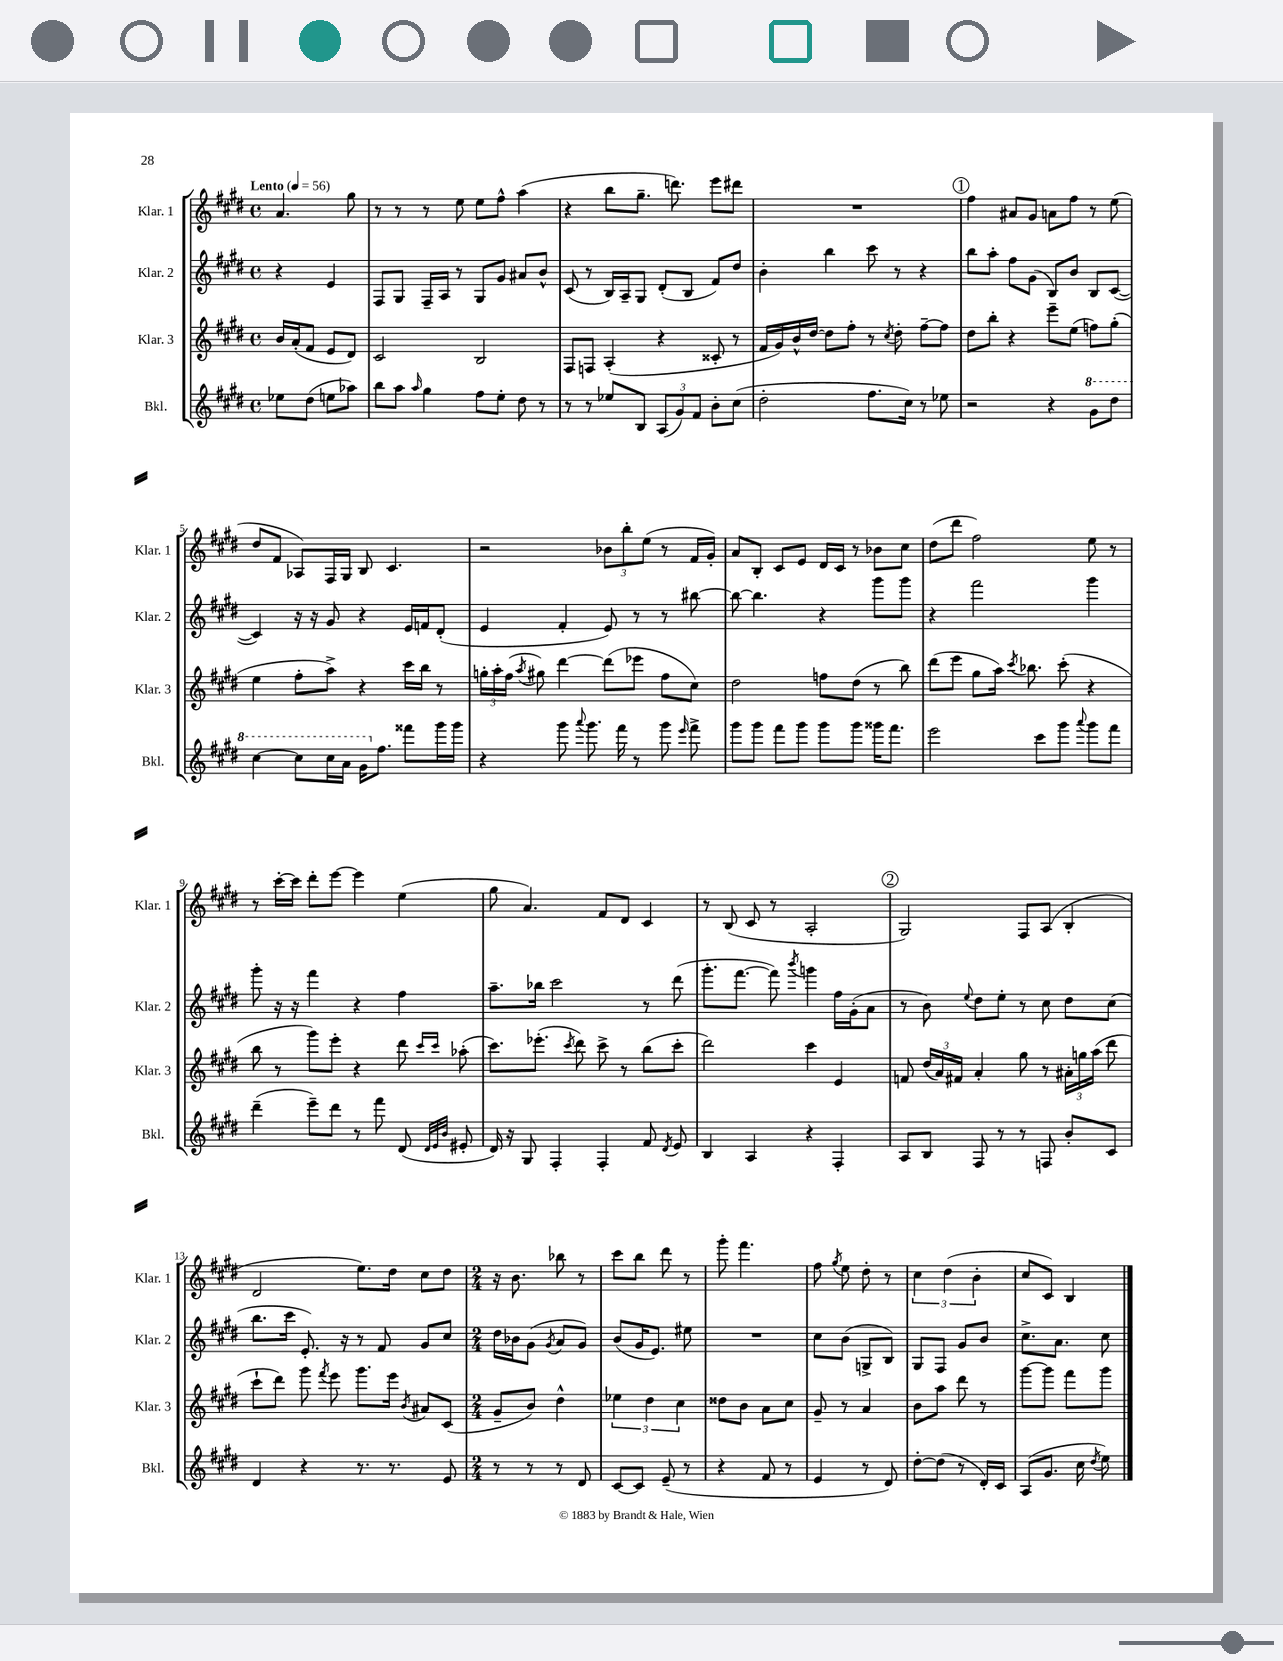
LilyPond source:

<<
\new StaffGroup <<
\new Staff = "s0" \with { instrumentName = "Klar. 1" shortInstrumentName = "Klar. 1" } {
    \clef treble \key e \major \defaultTimeSignature \time 4/4 \partial 2 \tempo "Lento" 4 = 56
    \autoBeamOff a'4. gis''8 |
    r8 r8 r8 e''8 e''8[ fis''8]-^ a''4( |
    r4 b''8[ gis''8.]-- d'''8.) e'''8[ dis'''8] |
    R1 |
    \mark \markup { \circle "1" } fis''4 ais'8[ gis'8] a'8[ fis''8] r8 e''8( |
    dis''8[ fis'8] aes8[) fis16 gis16] b8 cis'4. |
    r2 \tuplet 3/2 { bes'8[ b''8-. e''8]( } r8 fis'16[ gis'16]-.) |
    a'8[ b8]-. cis'8[ e'8] dis'16[ cis'16] r8 bes'8[ cis''8] |
    dis''8[( dis'''8] fis''2) e''8 r8 |
    r8 cis'''16[~-. cis'''16] dis'''8[-. e'''8]~ e'''4 e''4( |
    gis''8 a'4.) fis'8[ dis'8] cis'4 |
    r8 b8( cis'8 r8 a2-. |
    \mark \markup { \circle "2" } gis2) fis8[ a8]( b4-. |
    dis'2 e''8.[) dis''16] cis''8[ dis''8] |
    \numericTimeSignature \time 2/4 r16 b'8. bes''8 r8 |
    cis'''8[ b''8] dis'''8 r8 |
    gis'''8-. fis'''4. |
    fis''8 \acciaccatura { gis''8 } e''8 dis''8-. r8 |
    \tuplet 3/2 { cis''4 dis''4( b'4-. } |
    cis''8[ cis'8]) b4 \bar "|." |
}
\new Staff = "s1" \with { instrumentName = "Klar. 2" shortInstrumentName = "Klar. 2" } {
    \clef treble \key e \major \defaultTimeSignature \time 4/4 \partial 2
    \autoBeamOff r4 e'4 |
    fis8[ gis8] fis16[-- a16] r8 gis8[ gis'8] ais'8[ b'8]-^ |
    cis'8( r8 b16[) a16-- gis8] dis'8[-.( b8] fis'8[) dis''8] |
    b'4-. b''4 cis'''8 r8 r4 |
    \mark \markup { \circle "1" } b''8[ a''8]-. fis''8[ gis'8]( b8[) b'8] b8[ cis'8]~( |
    cis'4) r16 r16 gis'8 r4 e'16[ f'16 dis'8]-.( |
    e'4 fis'4-. e'8) r8 r8 bis''8~ |
    bis''8~ bis''4. r4 gis'''8[ gis'''8] |
    r4 fis'''2 gis'''4 |
    gis'''8-. r16 r16 fis'''4 r4 fis''4 |
    a''8.[-- bes''16] cis'''2 r8 dis'''8( |
    gis'''8.[-. fis'''8.]~ fis'''8) \acciaccatura { b'''8 } g'''4 fis''16[ gis'16-.( a'8] |
    \mark \markup { \circle "2" } r8 b'8) \appoggiatura { e''8 } dis''8[ e''8]-. r8 cis''8 dis''8[ cis''8]( |
    b''8.[ cis'''16] e'8.-.) r16 r8 fis'8 gis'8[ cis''8] |
    \numericTimeSignature \time 2/4 dis''16[ bes'16 gis'8]( \acciaccatura { gis'8 } a'8[ gis'8]) |
    b'8[( gis'16 e'8.]) eis''8 |
    R2 |
    cis''8[ b'8]( g8[-> b8]) |
    gis8[ fis8] gis'8[ b'8] |
    cis''8.[-> a'8.] cis''8 \bar "|." |
}
\new Staff = "s2" \with { instrumentName = "Klar. 3" shortInstrumentName = "Klar. 3" } {
    \clef treble \key e \major \defaultTimeSignature \time 4/4 \partial 2
    \autoBeamOff b'16[ a'16-.( fis'8] e'8[ dis'8]) |
    cis'2 b2 |
    fis8[ f8] a4-.( r4 cisis'8-. r8 |
    fis'16[ gis'16) b'16-^ dis''16]~ dis''8[ fis''8]-. r8 \acciaccatura { cis''8 } dis''8-. fis''8[~-- fis''8] |
    \mark \markup { \circle "1" } dis''8[ b''8]-. r4 e'''8[-- e''8]( f''8[) gis''8]-.( |
    e''4 fis''8[-. a''8]->) r4 cis'''16[ b''16] r8 |
    \tuplet 3/2 { g''16[-. a''16-. fis''16]( } \acciaccatura { a''8 } gis''8) dis'''4~ dis'''8[( ees'''8] fis''8[ cis''8]) |
    dis''2 f''8[ dis''8]( r8 b''8) |
    dis'''8[( e'''8] gis''8[ a''16]) \acciaccatura { cis'''8 } bes''8. cis'''8-.( r4 |
    b''8 r8 gis'''8[) e'''8]-. r4 dis'''8 \grace { cis'''16[ cis'''16] } aes''8-.( |
    cis'''8.[) ees'''8.]-.( \acciaccatura { cis'''8 } dis'''8) cis'''8-> r8 b''8[( cis'''8]-. |
    dis'''2) cis'''4 e'4 |
    \mark \markup { \circle "2" } f'8 \tuplet 3/2 { dis''16[( a'16) fis'16] } a'4-. gis''8 r8 \tuplet 3/2 { ais'16[-. g''16 a''16]( } dis'''8 |
    cis'''8[-! dis'''8]) gis'''8 \acciaccatura { fis'''8 } e'''8 gis'''8.[ e'''16] \acciaccatura { b'8 } ais'8[ cis'8]( |
    \numericTimeSignature \time 2/4 gis'8[-- b'8]) dis''4-^ |
    \tuplet 3/2 { ees''4 dis''4 cis''4 } |
    disis''8[ b'8] a'8[ cis''8] |
    gis'8-- r8 a'4 |
    b'8[ a''8] dis'''8 r8 |
    gis'''8[~ gis'''8] fis'''8[ gis'''8] \bar "|." |
}
\new Staff = "s3" \with { instrumentName = "Bkl." shortInstrumentName = "Bkl." } {
    \clef treble \key e \major \defaultTimeSignature \time 4/4 \partial 2
    \autoBeamOff ees''8[ dis''8]( e''8[ aes''8]) |
    b''8[ a''8] \grace { a''16 } gis''4 fis''8[ e''8]-. dis''8 r8 |
    r8 r8 ees''8[ b8] \tuplet 3/2 { a8[( gis'8) fis'8] } b'8[-. cis''8]( |
    dis''2-. fis''8.[ cis''16]) r8 ees''8 |
    \mark \markup { \circle "1" } r2 r4 \ottava #1 gis''8[ dis'''8] |
    cis'''4~ cis'''8[ cis'''16 a''16] gis''16[ \ottava #0 fis''8.] fisis'''8[ gis'''16 gis'''16] |
    r4 gis'''8 \appoggiatura { a'''8 } gis'''8. fis'''16 r8 gis'''8 \grace { e'''16 } fis'''8-> |
    gis'''8[ gis'''8] fis'''8[ gis'''8] gis'''8[ gis'''8] gisis'''16[ fis'''8.] |
    e'''2 cis'''8[ gis'''8] \appoggiatura { a'''8 } gis'''8[ fis'''8] |
    dis'''4--( e'''8[--) dis'''8] r8 fis'''8 dis'8( \grace { dis'32[ e'32 b'32] } eis'8-. |
    dis'16) r16 gis8 fis4-. fis4-. fis'8 \acciaccatura { dis'8 } e'8 |
    b4 a4 r4 fis4-. |
    \mark \markup { \circle "2" } a8[ b8] fis8 r8 r8 f8 b'8[-. cis'8] |
    dis'4 r4 r8. r8. e'8 |
    \numericTimeSignature \time 2/4 r8 r8 r8 dis'8 |
    cis'8[~ cis'8] e'8--( r8 |
    r4 fis'8 r8 |
    e'4 r8 dis'8) |
    dis''8[~-. dis''8]( r8 dis'16[-.) cis'16] |
    a8[( gis'8.] cis''16 \acciaccatura { dis''8 } e''8) \bar "|." |
}
>>
>>
